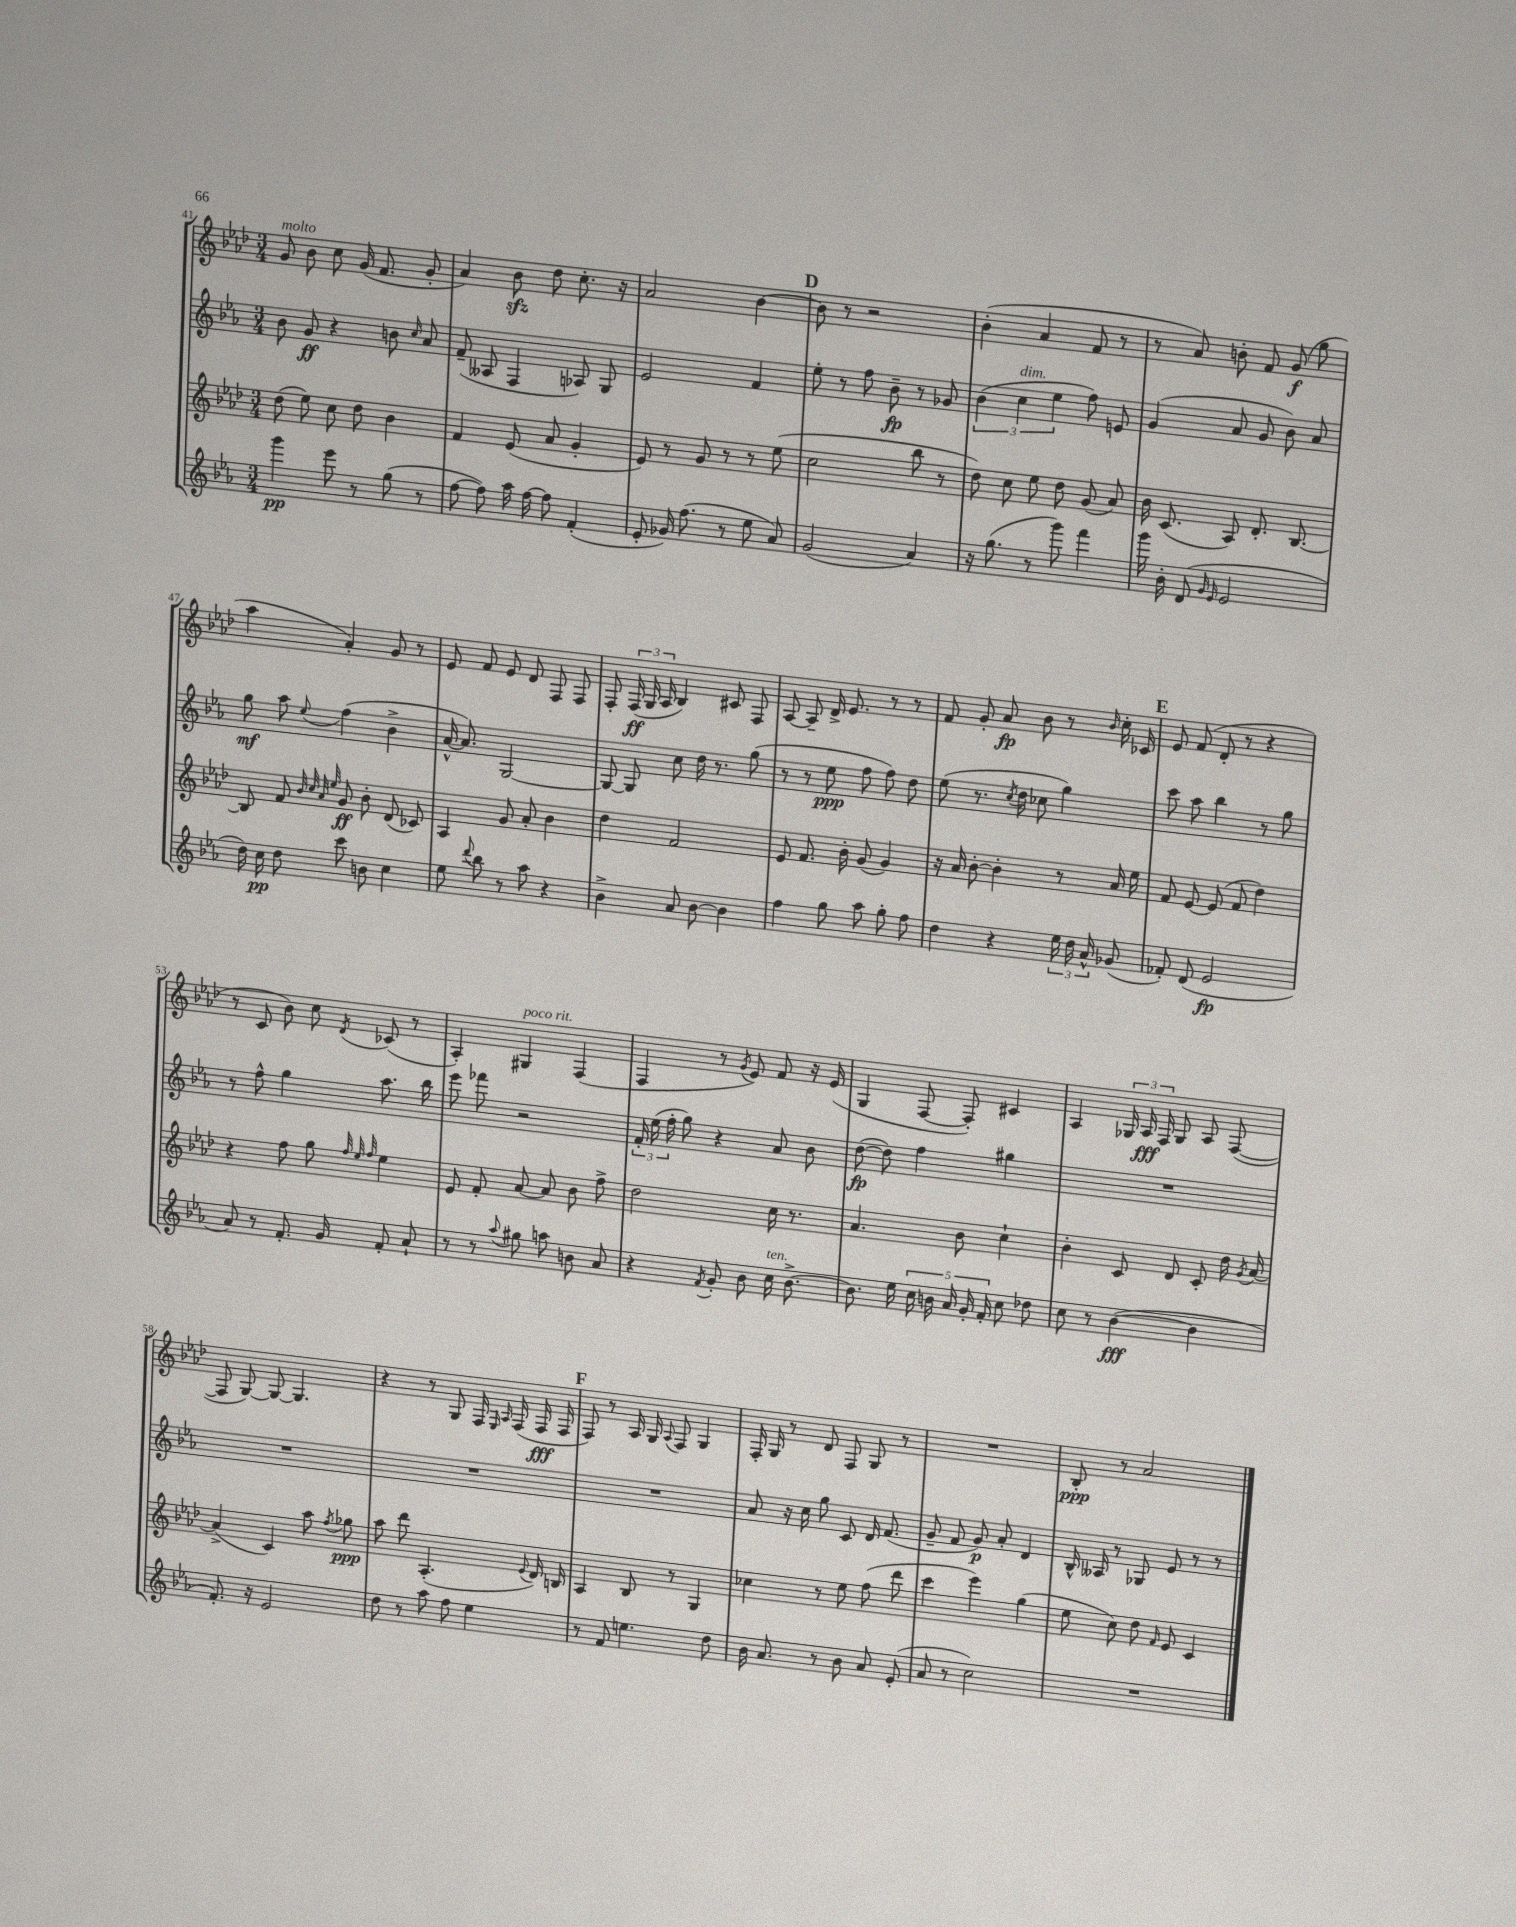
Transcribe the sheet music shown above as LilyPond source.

<<
\new StaffGroup <<
\new Staff = "s0" {
    \clef treble \key aes \major \numericTimeSignature \time 3/4
    \autoBeamOff g'8^\markup { \italic "molto" } bes'8 c''8 g'16( f'8. g'8-. |
    aes'4) bes'8\sfz des''8 c''8.-. r16 |
    aes'2 bes'4~ |
    \mark \markup { \bold "D" } bes'8 r8 r2 |
    bes'4-.( aes'4 f'8 r8 |
    r8 aes'8) b'8-. f'8 g'8\f( g''8 |
    aes''4 aes'4-.) g'8 r8 |
    ees'8 f'8 ees'8 des'8 f8 f8 |
    f8-. \tuplet 3/2 { f16\ff( g16 aes16 } bes4) cis'8 f8 |
    aes8~ aes8-- des'16-> ees'8. r8 r8 |
    f'8 g'8-. aes'8\fp bes'8 r8 \grace { bes'16 } c''16-. ces'16 |
    \mark \markup { \bold "E" } ees'8 f'8( des'8-. r8 r4 |
    r8 c'8 bes'8) c''8 \acciaccatura { des'8 } ces'8( r8 |
    aes4-.) gis4^\markup { \italic "poco rit." } f4( |
    f4 r8 \acciaccatura { g'8 } ees'8) f'8 r16 ees'16( |
    g4 f8~ f8-.) cis'4 |
    aes4 \tuplet 3/2 { ges16 aes16\fff f16 } ges8 aes8 f8~( |
    f8 g8~) g8~ g4. |
    r4 r8 g8 f16 \grace { ees16 aes16 } f16( f16\fff f16 |
    \mark \markup { \bold "F" } f8) r8 aes16 g16 \appoggiatura { aes8 } f8 g4 |
    f16-. g16 r8 des'8 f8 g8 r8 |
    R2. |
    bes8-.\ppp r8 aes'2 \bar "|." |
}
\new Staff = "s1" {
    \clef treble \key ees \major \numericTimeSignature \time 3/4
    \autoBeamOff bes'8 g'8\ff r4 b'8 \grace { c''16 } aes'8 |
    f'8--( aeses8 f4 aes8) g8 |
    ees'2 f'4 |
    \mark \markup { \bold "D" } ees''8-. r8 f''8 bes'8--\fp r8 ges'8 |
    \tuplet 3/2 { bes'4( c''4^\markup { \italic "dim." } ees''4 } f''8) e'8 |
    g'4( aes'8 g'8 bes'8) aes'8 |
    g''8\mf aes''8 \appoggiatura { ees''8 } f''4( bes'4-> |
    aes'16~-^ aes'8.) g2~ |
    g8~ g8 c''8 d''16 r8. g''8( |
    r8 r8 ees''8\ppp f''8 f''8) d''8 |
    ees''8( r8. \acciaccatura { c''8 } d''16 ces''8 g''4) |
    \mark \markup { \bold "E" } c'''8 aes''8 bes''4 r8 g''8 |
    r8 f''8-^ g''4 aes''8. bes''16 |
    ees'''8 fes'''8 r2 |
    \tuplet 3/2 { f'16-. ees''16( f''16-. } g''8) r4 aes'8 bes'8 |
    d''8~\fp( d''8) f''4 gis''4 |
    R2. |
    R2. |
    R2. |
    \mark \markup { \bold "F" } R2. |
    aes'8 r16 c''16 g''8 c'8 d'16 f'8.( |
    g'8-- f'8 g'8\p) aes'8-. d'4 |
    bes16-^ aeses16 r8 ges8 ees'8 r8 r8 \bar "|." |
}
\new Staff = "s2" {
    \clef treble \key aes \major \numericTimeSignature \time 3/4
    \autoBeamOff des''8( ees''8) c''8 des''8 bes'4 |
    f'4 ees'8( aes'8 g'4-. |
    ees'8) r8 g'8 r8 r8 ees''8( |
    \mark \markup { \bold "D" } c''2 bes''8 r8 |
    des''8) c''8 ees''8 des''8 g'8( aes'8) |
    bes'16 c'8.( aes8) des'8.-. bes8.~ |
    bes8 f'8 \grace { bes'32 c''32 aes'32 ees''32 } g'8\ff bes'8-. des'8( ces'8) |
    aes4 g'8 aes'8-. bes'4 |
    des''4 f'2 |
    ees'8 f'8. bes'16-. g'8( g'4) |
    r16 aes'16 bes'8~-. bes'4-. r8 aes'16 ees''16 |
    \mark \markup { \bold "E" } f'8 ees'8~ ees'8( f'8 des''4) |
    r4 f''8 g''8 \grace { f''32 ees''32 f''32 } ees''4 |
    ees'8 f'8-. aes'8~ aes'8 bes'8 f''8-> |
    des''2 c''16 r8. |
    aes'4. bes'8 c''4-! |
    bes'4-. c'8 des'8 c'8-. des''16 \acciaccatura { g'8 } aes'16~ |
    aes'4->( c'4) aes''8 \acciaccatura { f''8 } ges''8\ppp |
    aes''8 des'''8 aes4.-.( \appoggiatura { ees'8 } des'16) b16 |
    \mark \markup { \bold "F" } aes4 bes8 r8 g4 |
    ces''4 r8 ees''8 f''8( des'''8 |
    c'''4 ees'''4) g''4( |
    ees''8 c''8) des''8 \grace { f'16 } ees'8 c'4 \bar "|." |
}
\new Staff = "s3" {
    \clef treble \key ees \major \numericTimeSignature \time 3/4
    \autoBeamOff g'''4\pp ees'''8 r8 g''8( r8 |
    f''8~ f''8) aes''16 f''16~ f''8 f'4-.( |
    ees'8-. ges'16) f''8.( r8 ees''8 aes'8) |
    \mark \markup { \bold "D" } g'2( aes'4) |
    r16 g''8.( r8 g'''8) f'''4 |
    g'''16 bes'16-. d'8( \grace { g'16 ees'16 } ees'2 |
    d''16) c''16\pp d''8 c'''8 b'8 c''4 |
    ees''8 \appoggiatura { d'''8 } bes''8 r8 aes''8 r4 |
    bes'4-> aes'8 bes'8~ bes'4 |
    f''4 g''8 aes''8 g''8-. f''8 |
    d''4 r4 \tuplet 3/2 { ees''16 d''16 aes'16-^ } ges'8( |
    \mark \markup { \bold "E" } fes'8-.) d'8( ees'2\fp |
    aes'8) r8 f'8.-. g'16 f'8-. aes'8-! |
    r8 r8 \appoggiatura { aes''8 } gis''8 a''8 b'8 aes'8 |
    r4 \acciaccatura { f'8 } g'8-. bes'8 c''16^\markup { \italic "ten." } bes'8.~-> |
    bes'8. ees''16 \tuplet 5/4 { c''16 b'16 aes'16 g'16-. f'16-. } c''8 des''8 |
    c''8 r8 bes'4~\fff( bes'4 |
    f'8.-.) r16 ees'2 |
    d''8 r8 aes''8 f''8 ees''4 |
    \mark \markup { \bold "F" } r8 f'8 e''4. d''8 |
    bes'16 aes'8. r8 bes'8 aes'8 ees'8-.( |
    aes'8 r8 c''2) |
    R2. \bar "|." |
}
>>
>>
\layout { \context { \Score currentBarNumber = #41 } }
